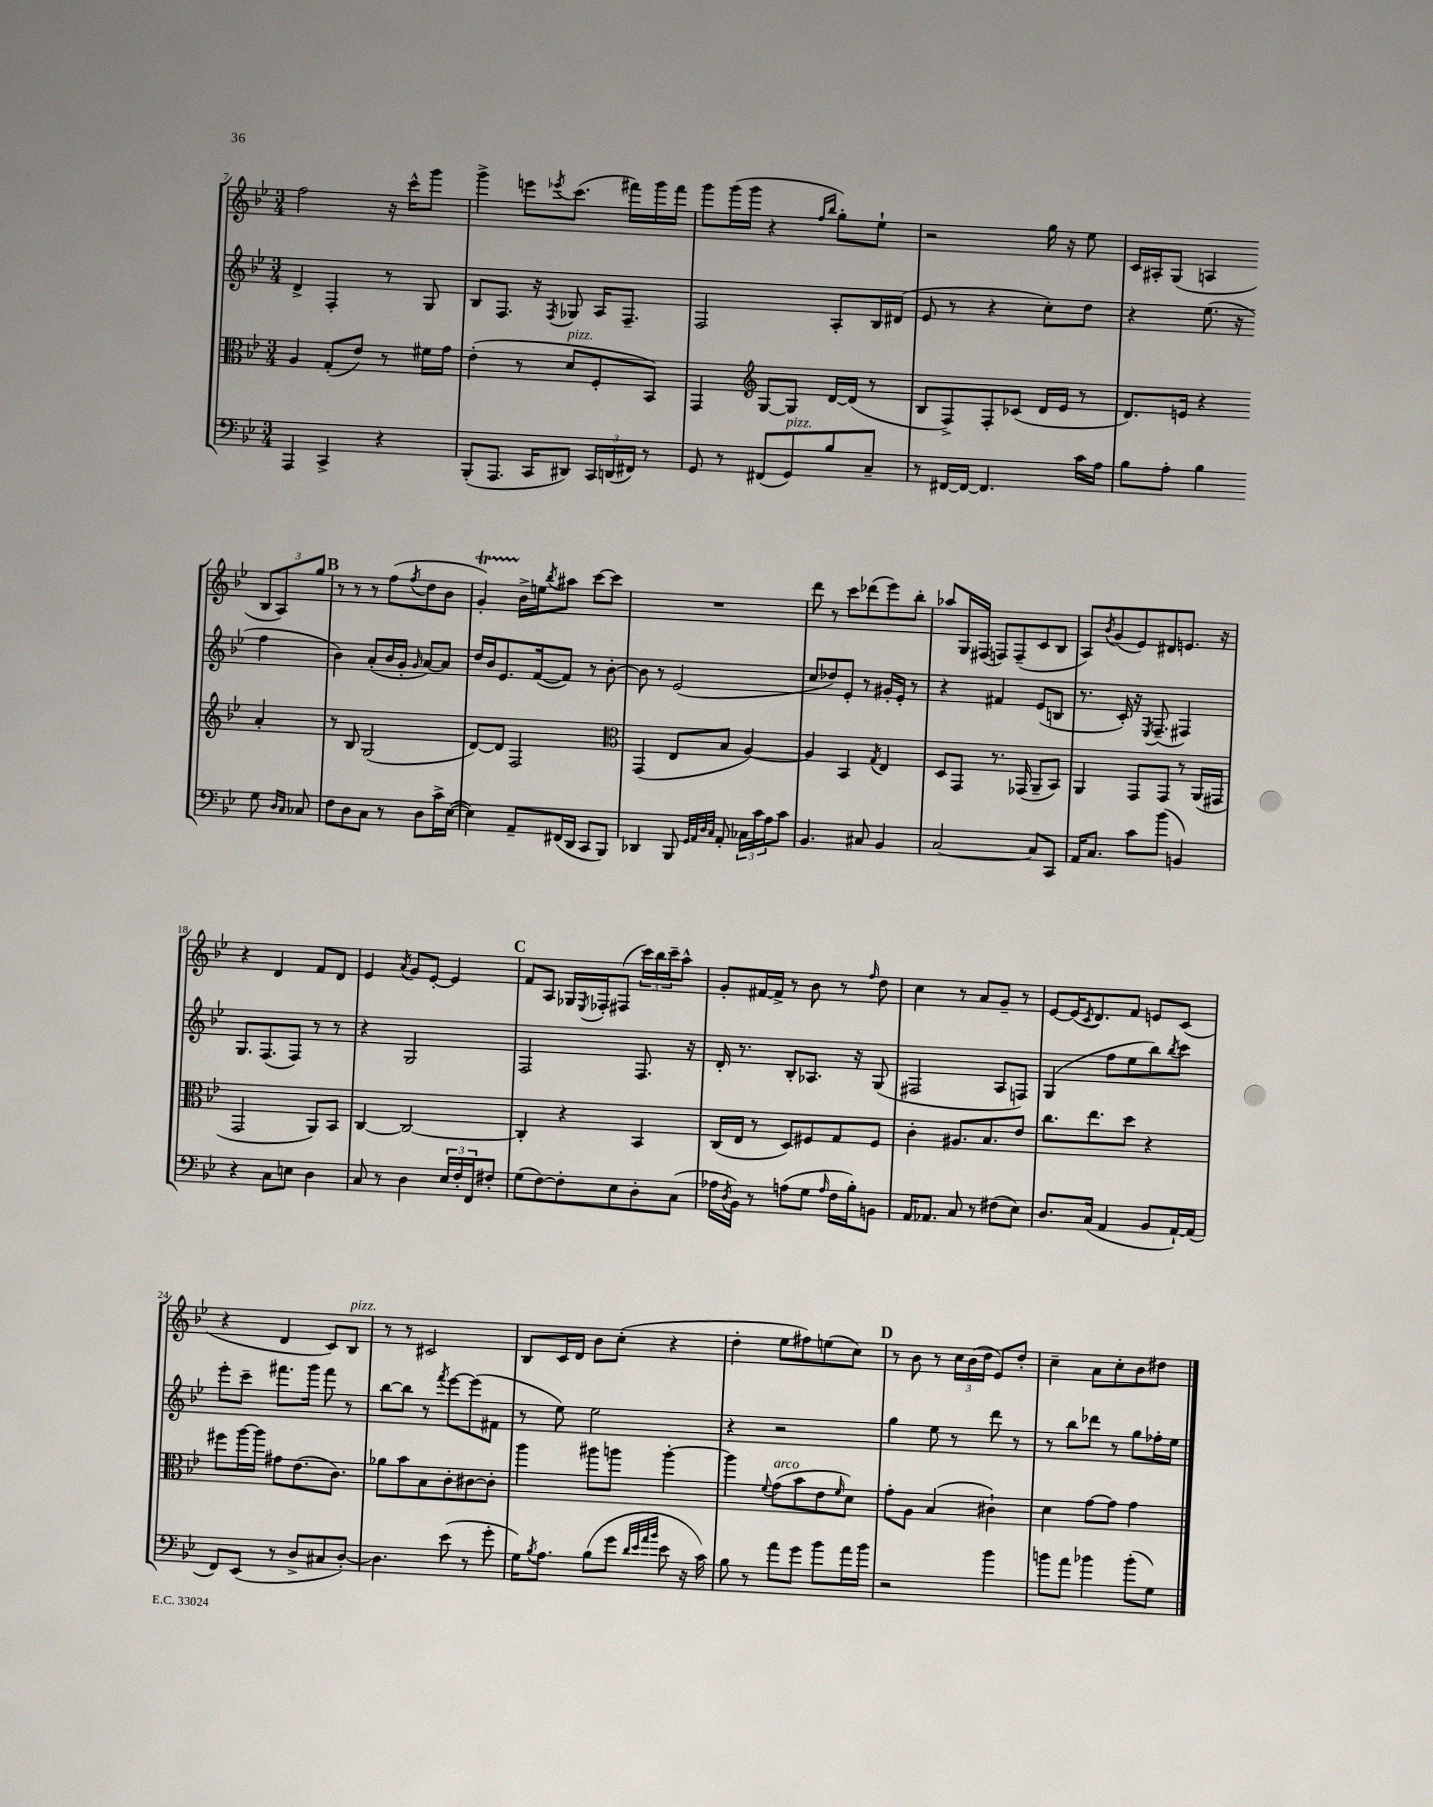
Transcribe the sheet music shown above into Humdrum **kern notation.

**kern	**kern	**kern	**kern
*staff4	*staff3	*staff2	*staff1
*clefF4	*clefC3	*clefG2	*clefG2
*k[b-e-]	*k[b-e-]	*k[b-e-]	*k[b-e-]
*M3/4	*M3/4	*M3/4	*M3/4
4AAA	4A	4d^	2ff
4CC^	(8G'	4F'	.
.	8e-)	.	.
4r	8r	8r	16r
.	.	.	16ccc^^
.	16f#	8G	8ggg
.	16g	.	.
=	=	=	=
(8BBB-'	(4e-'	8B-	4ggg^
8.AAA	.	8.F	.
.	8r	.	8eee
16CC	.	16r	.
.	.	8qF	8qeee-
8DD#)	8d	8G-	(8.ccc
24CC	8F'	16A	.
(24DD	.	.	.
.	.	8.F~	16fff#)
24FF#)	.	.	.
8r	8BB-)	.	16ggg
.	.	.	16fff#
=	=	=	=
8GG	4GG	2F	8ggg
8r	.	.	(16ggg
.	.	.	16ggg
*	*clefG2	*	*
(8FF#	[8G	.	4r
8GG)	8G]	.	.
.	.	.	16qqff
.	.	.	16qqbb-
8B-	[16d	8A'	8gg')
.	(16d]	.	.
8C~	8r	16B-	8ee-`
.	.	(16d#	.
=	=	=	=
8r	8B-	8e-	2r
[16FF#	8F^)	8r	.
16FF#_	.	.	.
4.FF#]	8F'	4r	.
.	(8c-	.	.
.	16d	8cc')	16gg
.	16e-	.	16r
16c	8r	8dd	8ee-
16A	.	.	.
=	=	=	=
8B-	8.d)	4r	16c
.	.	.	16A#'
8A'	.	.	(8G
.	16e	.	.
4B-	4r	(8.ee-	4A
.	.	16r	.
8G	4a'	4ff	12B-
.	.	.	12A)
16qqD	.	.	.
16qqC	.	.	.
8C-	.	.	.
.	.	.	12gg
=	=	=	=
8F	8r	4b-)	8r
8D	8B-	.	8r
8C	(2G	(8a'	8r
8r	.	16b-	(8ff
.	.	16g'	.
.	.	16qqg	8qff
8D	.	[8a)	8dd
16c^	.	8a]	8b-
([16E-	.	.	.
=	=	=	=
4E-])	[8d)	16dd	4g')
.	.	16b-	.
.	8d]	8.e-	.
8AA~	2F	.	16b-^
.	.	([16f	16ee
.	.	.	8qbb-
(16FF#	.	8f])	8aa#
16DD	.	.	.
8CC	.	8r	[8ccc
8BBB-)	.	[8b-'	8ccc]
=	=	=	=
*	*clefC3	*	*
4DD-	(4GG	8b-]	2.r
.	.	8r	.
8BBB-	8E-	(2e-	.
32qqGG	.	.	.
32qqAA	.	.	.
32qqD	.	.	.
32qqC	.	.	.
8AA'	8B-	.	.
24C-	[4A)	.	.
24c	.	.	.
24A	.	.	.
8c	.	.	.
=	=	=	=
4.BB-	4A]	8cc	8ddd
.	.	8dd-)	8r
.	4BB-	8e-'	8ccc
8C#	.	8r	(8ddd-
.	8qG	.	.
4BB-	4E-	16g#'	8eee-)
.	.	16e-'	.
.	.	8r	8bb-'
=	=	=	=
[2C	8D	4r	8aa-
.	8GG	.	16G
.	.	.	(16F#
.	8.r	4f#	8F)
.	.	.	(8F~
.	(16GG-	.	.
8C]	8AA~	(8e-	8c
8CC	8BB-)	8B	8B-
=	=	=	=
16AA	4AA	8.r	8A)
8.C	.	.	.
.	.	.	8qb-
.	.	.	(8g
.	.	16c')	.
8c	8GG	16r	8e-)
.	.	8qE-	.
.	.	(8.F~	.
(8b-	8GG	.	8d#
4BB)	8r	4F#)	8.e
.	(16AA	.	.
.	16GG#	.	16r
=	=	=	=
4r	2GG	8.G	4r
.	.	(8.F	.
8C	.	.	4d
8E	.	8F)	.
4D	8AA)	8r	8f
.	8BB-	8r	8d
=	=	=	=
8C	[4C	4r	4e-
8r	.	.	.
.	.	.	8qa
4D	2C_	2G	8g
.	.	.	[8e-'
24E-	.	.	4e-]
24F'	.	.	.
24FF	.	.	.
8F#'	.	.	.
=	=	=	=
(8G	4C']	2F	8f
[8F)	.	.	8A
8F']	4r	.	16G-
.	.	.	8qE-
.	.	.	16F-'
8E-	.	.	(8F#
8D'	4BB-	8.F	24ccc)
.	.	.	24bb-
.	.	.	24ccc~
(8C	.	.	8aa^^
.	.	16r	.
=	=	=	=
16A-	(16C	16d'	8g'
8qD	.	.	.
16BB-)	16E-	8.r	.
8r	8r	.	[16f#
.	.	.	16f#^]
(8A	8D)	8B-'	8r
8G	8F#	8.A-	8b-
16qqA	.	.	.
16F	8G	.	8r
16B-')	.	16r	.
.	.	.	16qqff
8BB	8F#	(8G	8dd
=	=	=	=
16AA	4c'	2F#	4cc
8.AA-	.	.	.
8C	8.A#	.	8r
8r	.	.	8a
.	8.B-	.	.
(8F#	.	8A	8g~
8E-)	8e-	8F)	8r
=	=	=	=
8.D	8.cc	(4G	[8e-
.	.	.	(16e-]
.	.	.	8qc
(16C	8.ee-	.	8.d)
4AA	.	8ff	.
.	8dd	8ee-	8f
8BB-	4r	8bb-)	8e
.	.	8qbb-	.
[16AA`)	.	8ccc	(8c
(16AA]	.	.	.
=	=	=	=
8FF)	8ff#	8eee-'	4r
(8EE-	[16aa	8ccc~	.
.	16aa]	.	.
8r	8g#	8.fff#	4d
8D^	(8.e-	.	.
.	.	16ggg	.
8C#	.	8fff#	8c)
.	8.c)	.	.
[8D')	.	8r	8B-
=	=	=	=
4.D]	8a-	[8bb-	8r
.	8b-	8bb-]	8r
.	8B-	8r	2c#
.	.	8qfff	.
(8e-	8c'	[8eee-	.
8r	[8c#	(8eee-]	.
8g'	8c#']	8f#	.
=	=	=	=
16G)	4aa	8r	8B-
8qB-	.	.	.
8.A	.	.	.
.	.	8ee-)	16c
.	.	.	16d
(8B-	8aa#	2ee-	8b-
8g	8aa	.	(8cc'
32qqd	.	.	.
32qqe-	.	.	.
32qqa	.	.	.
32qqb-	.	.	.
8e-	[4aa'	.	4r
16r	.	.	.
16c)	.	.	.
=	=	=	=
8B-	4aa]	4r	4dd'
8r	.	.	.
.	8qqf	.	.
8a	(8g	2r	8ee-
8g	8b-	.	8ff#)
8b-	8e-	.	(8ee
.	16qqf	.	.
16a	8d)	.	8cc)
16b-	.	.	.
=	=	=	=
2r	8g'	4gg	8r
.	8A	.	8b-
.	(4B-	8ee-	8r
.	.	8r	24cc
.	.	.	(24b-
.	.	.	24dd
4b-	4c#`)	8ddd	8e-)
.	.	8r	8dd'
=	=	=	=
8b	4d	8r	4cc~
8a	.	8bb-	.
4b-	[8g	8ddd-	8a
.	8g]	8r	8cc'
(8b-'	4g	8gg	8b-
8G)	.	16ff-'	8dd#
.	.	16ee-	.
==	==	==	==
*-	*-	*-	*-
